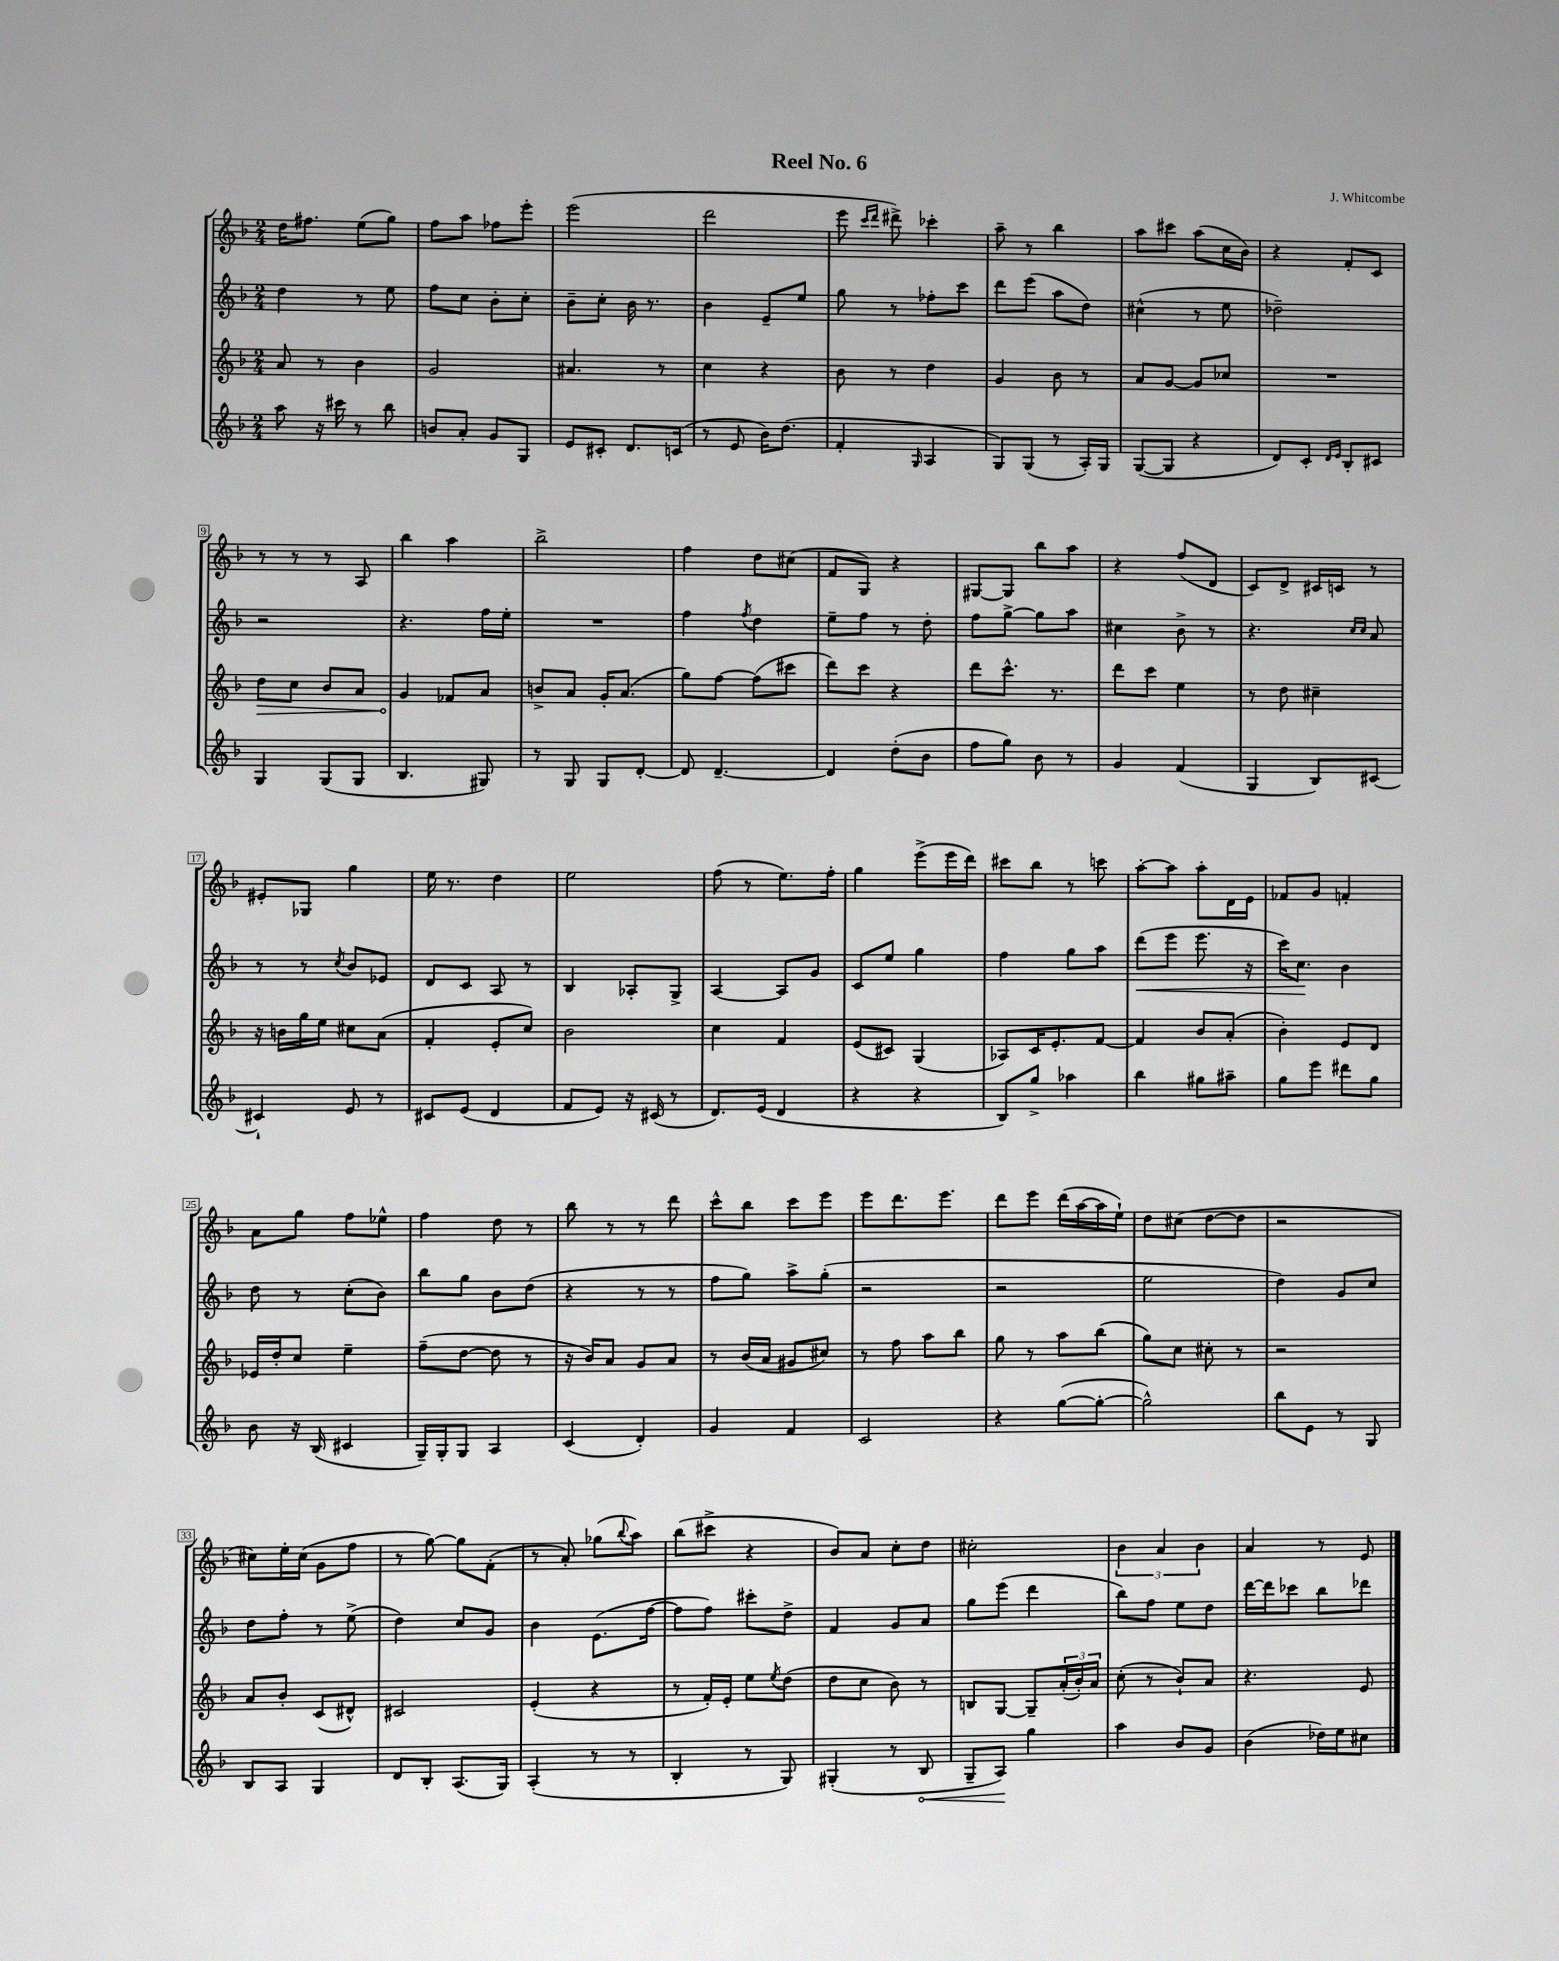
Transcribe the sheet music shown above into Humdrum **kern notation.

**kern	**kern	**kern	**kern
*staff4	*staff3	*staff2	*staff1
*clefG2	*clefG2	*clefG2	*clefG2
*k[b-]	*k[b-]	*k[b-]	*k[b-]
*M2/4	*M2/4	*M2/4	*M2/4
8aa	8a	4dd	16dd
.	.	.	8.ff#
16r	8r	.	.
16ccc#	.	.	.
8r	4b-	8r	(8ee
8bb-	.	8ee	8gg)
=	=	=	=
8b	2g	8ff	8ff
8a'	.	8cc	8aa
8g	.	8b-'	8ff-
8G	.	8cc'	8eee'
=	=	=	=
8e	4.a#	8b-~	(2eee
8c#'	.	8cc'	.
8.d	.	16b-	.
.	.	8.r	.
.	8r	.	.
(16c	.	.	.
=	=	=	=
8r	4cc	4b-	2ddd
8e	.	.	.
16b-)	4r	8e~	.
(8.dd	.	.	.
.	.	8ee	.
=	=	=	=
4f'	8b-	8gg	8eee
.	.	.	16qqccc
.	.	.	16qqddd
.	8r	8r	8ddd#^)
16qqG	.	.	.
4A	4dd	8ff-'	4ccc-'
.	.	8ccc	.
=	=	=	=
8G)	4g	8ddd	8aa~
(8G	.	(8eee	8r
8r	8b-	8aa	4bb-
16A')	8r	8dd)	.
16G	.	.	.
=	=	=	=
([8G	8a	(4cc#^^	8aa
8G]	[8g	.	8ccc#
4r	8g]	8r	(8aa
.	8cc-	8ee	16cc
.	.	.	16b-)
=	=	=	=
8d)	2r	2dd-~)	4r
8c'	.	.	.
16qqd	.	.	.
16qqe	.	.	.
8B-'	.	.	8f'
8c#	.	.	8c
=	=	=	=
4G	8dd	2r	8r
.	8cc	.	8r
(8G	8b-	.	8r
8G	8a	.	8A
=	=	=	=
4.B-	4g	4.r	4bb-
.	8f-	.	4aa
8G#)	8a	16ff	.
.	.	16ee'	.
=	=	=	=
8r	8b^	2r	2bb-^
8G	8a	.	.
8G	16g'	.	.
.	(8.a	.	.
[8d'	.	.	.
=	=	=	=
8d]	8gg)	4ff	4ff
[4.d~	[8ff	.	.
.	.	8qff	.
.	(8ff]	4dd	8dd
.	8ccc#	.	(8cc#
=	=	=	=
4d]	8ddd)	8ee~	8f
.	8ccc	8ff	8G)
(8dd'	4r	8r	4r
8b-	.	8dd'	.
=	=	=	=
8ff	8ddd	8ff	[8G#
8gg)	8.ccc^^	[8gg^	8G#]
8b-	.	8gg]	8bb-
.	8.r	.	.
8r	.	8aa	8aa
=	=	=	=
4g	8ddd	4cc#	4r
.	8ccc	.	.
(4f	4ee	8b-^	(8ff
.	.	8r	8d
=	=	=	=
4G	8r	4.r	8c)
.	8dd	.	8d^
8B-)	4cc#~	.	16c#
.	.	.	16c
.	.	16qqcc	.
.	.	16qqcc	.
[8c#	.	8a	8r
=	=	=	=
4c#`]	16r	8r	8e#'
.	16b	.	.
.	16gg	8r	8G-
.	16ee	.	.
.	.	8qcc	.
8e	8cc#	8b-	4gg
8r	(8a	8e-	.
=	=	=	=
8c#	4f'	8d	16ee
.	.	.	8.r
(8e	.	8c	.
4d	8e'	8A	4dd
.	8cc)	8r	.
=	=	=	=
8f	2b-	4B-	2ee
8e)	.	.	.
16r	.	8A-'	.
(16c#	.	.	.
8r	.	8G^	.
=	=	=	=
8.d)	4cc	[4A	(8ff
.	.	.	8r
(16e	.	.	.
4d	4f	8A]	8.ee)
.	.	8g	.
.	.	.	16ff'
=	=	=	=
4r	(8e	8c	4gg
.	8c#)	8ee	.
4r	(4G	4gg	(8eee^
.	.	.	16eee
.	.	.	16ddd)
=	=	=	=
8B-)	8A-)	4ff	8ccc#
8gg^	16c	.	8bb-
.	8.e'	.	.
4aa-	.	8gg	8r
.	[8f	8aa	8ccc
=	=	=	=
4bb-	4f]	(8ddd	[8aa'
.	.	8eee	8aa]
8gg#	8b-	8.eee	8aa'
8aa#~	(8a'	.	16d
.	.	16r	16e
=	=	=	=
8gg	4b-')	16ccc)	8f-
.	.	8.cc	.
8eee	.	.	8g
8ddd#	8e	4b-	4f'
8gg	8d	.	.
=	=	=	=
8b-	16e-	8dd	8a
.	16dd'	.	.
16r	8cc	8r	8gg
(16B-	.	.	.
4c#	4ee~	(8cc'	8ff
.	.	8b-)	8ee-^^
=	=	=	=
16G~)	(8ff~	8bb-	4ff
16G'	.	.	.
8G	[8dd	8gg	.
4A	8dd]	8b-	8dd
.	8r	(8dd	8r
=	=	=	=
(4c	16r	4r	8bb-
.	16b-)	.	.
.	8a	.	8r
4d')	8g	8r	8r
.	8a	8r	8ddd
=	=	=	=
4g	8r	8ff	8ccc^^
.	(16b-	8gg)	8bb-
.	16a	.	.
4f	8g#	8aa^	8ccc
.	8cc#)	(8gg'	8eee
=	=	=	=
2c	8r	2r	8eee
.	8ff	.	8.ddd
.	8aa	.	.
.	.	.	8.eee
.	8bb-	.	.
=	=	=	=
4r	8gg	2r	8ddd
.	8r	.	8eee
([8gg	8aa	.	(16ddd
.	.	.	[16aa
8gg'_	(8bb-	.	16aa]
.	.	.	16ee`)
=	=	=	=
2gg^^])	8gg)	2ee	8dd
.	8cc	.	(8cc#
.	8cc#'	.	[8dd
.	8r	.	8dd]
=	=	=	=
8bb-	2r	4dd)	2r
8e	.	.	.
8r	.	8g	.
8G	.	8cc	.
=	=	=	=
8B-	8a	8dd	8cc#)
8A	8b-'	8ff'	16ee'
.	.	.	(16cc#
4G	(8c	8r	8g
.	8d#^^)	(8ee^	8ff
=	=	=	=
8d	2c#	4dd)	8r
8B-'	.	.	[8gg)
(8.A	.	8cc	8gg]
.	.	8g	(8f'
16G)	.	.	.
=	=	=	=
(4A'	(4e'	4b-	8r
.	.	.	8a')
8r	4r	(8.e	(8gg-
.	.	.	8qqbb-
8r	.	.	8aa)
.	.	[16ff	.
=	=	=	=
4B-'	8r	8ff]	(8bb-
.	16f')	8ff)	8ccc#^
.	16e'	.	.
8r	8ee	8ccc#'	4r
.	8qee	.	.
8G)	(8dd	8dd^	.
=	=	=	=
(4G#'	8dd	4f	8b-)
.	8cc	.	8a
8r	8b-)	8g	8cc'
8B-	8r	8a	8dd
=	=	=	=
8G~	8B	8gg	2cc#'
8A)	[8G	(8eee	.
4gg	8G~]	4ddd	.
.	(24a'	.	.
.	24b-')	.	.
.	24a	.	.
=	=	=	=
4aa	(8cc'	8bb-)	6b-
.	8r	8ff	.
.	.	.	6a
8b-	8b-`)	8ee	.
.	.	.	6b-
8g	8a	8dd	.
=	=	=	=
(4b-	4.r	[16ddd	4a
.	.	16ddd]	.
.	.	8ccc-	.
16dd-)	.	8bb-	8r
16ee	.	.	.
8cc#	8e	8ddd-	8e
==	==	==	==
*-	*-	*-	*-
